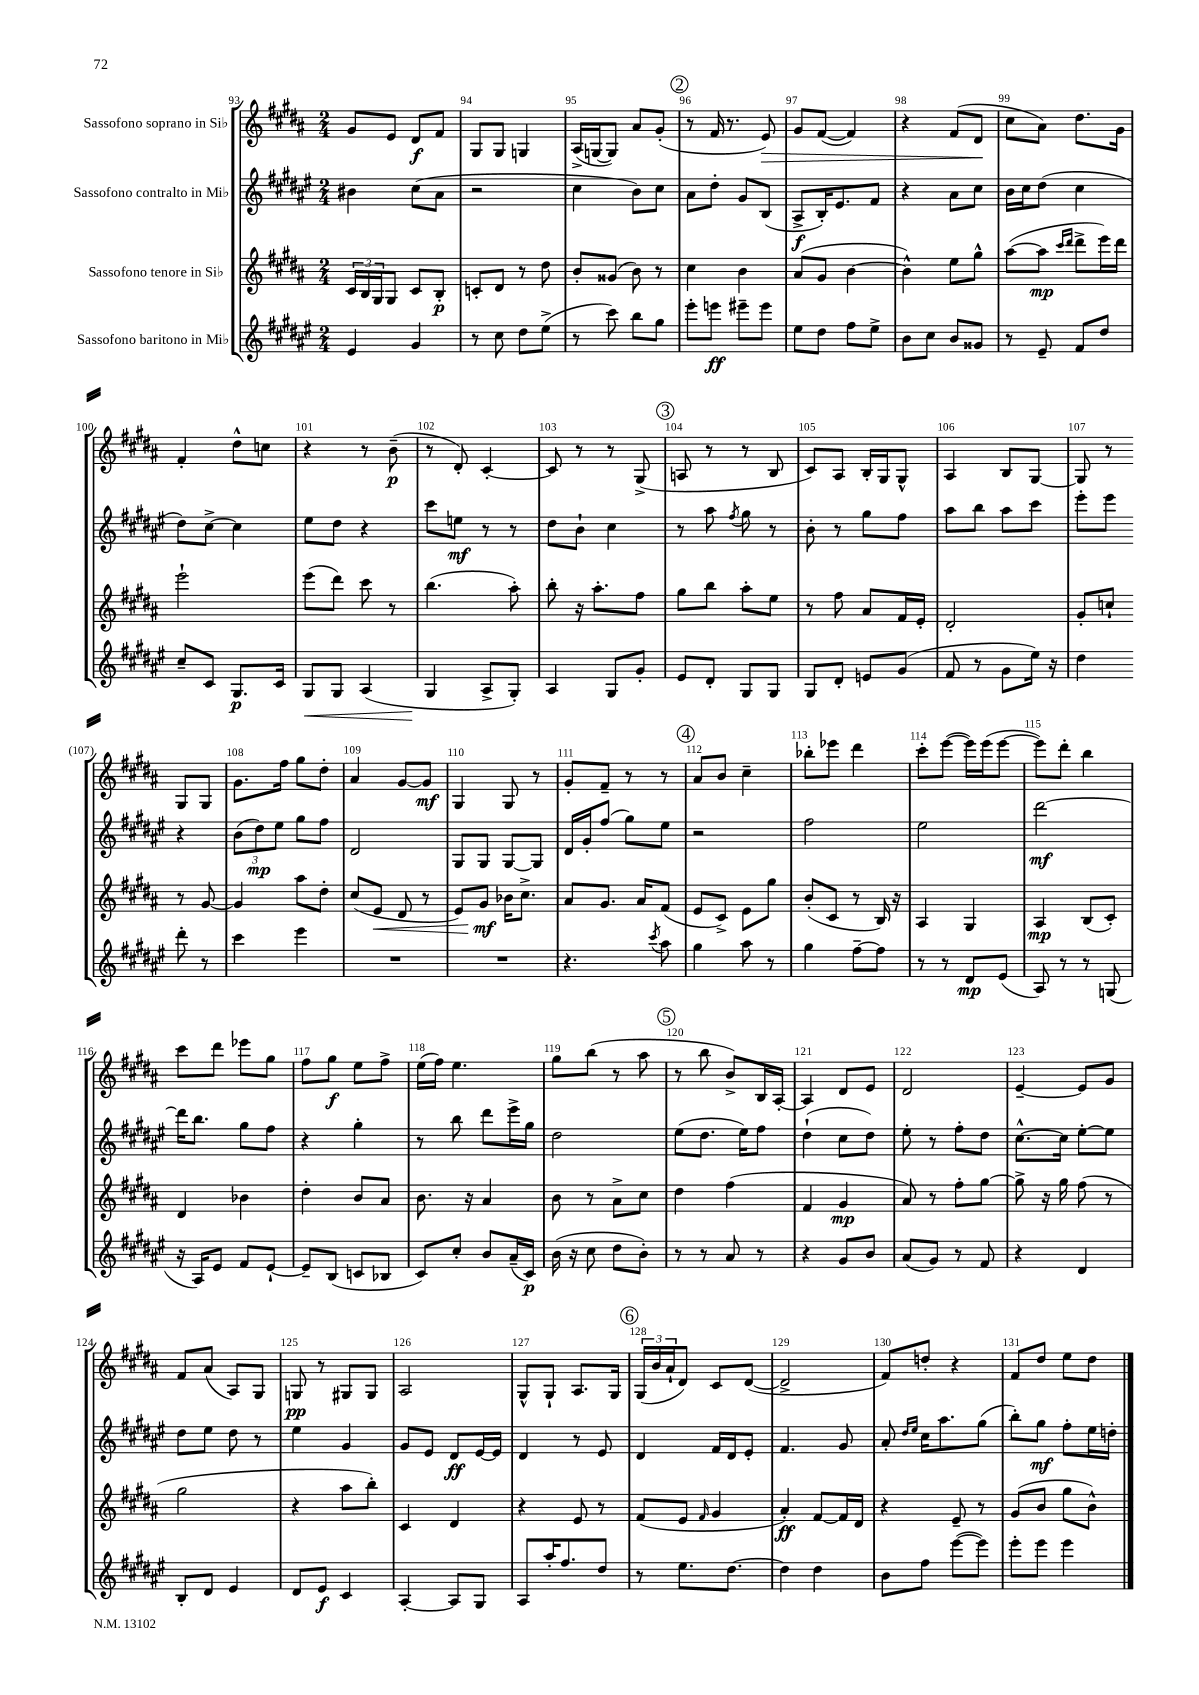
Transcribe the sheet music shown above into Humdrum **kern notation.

**kern	**dynam	**kern	**dynam	**kern	**dynam	**kern	**dynam
*part4	*part4	*part3	*part3	*part2	*part2	*part1	*part1
*staff4	*staff4	*staff3	*staff3	*staff2	*staff2	*staff1	*staff1
*I"Sassofono baritono in Mi♭	*	*I"Sassofono tenore in Si♭	*	*I"Sassofono contralto in Mi♭	*	*I"Sassofono soprano in Si♭	*
*clefG2	*	*clefG2	*	*clefG2	*	*clefG2	*
*k[f#c#g#d#a#e#]	*	*k[f#c#g#d#a#]	*	*k[f#c#g#d#a#e#]	*	*k[f#c#g#d#a#]	*
*M2/4	*	*M2/4	*	*M2/4	*	*M2/4	*
=93	=93	=93	=93	=93	=93	=93	=93
4e#/	.	24c#/LL	.	4b#X\	.	8g#/L	.
.	.	24B/	.	.	.	.	.
.	.	24G#/J	.	.	.	.	.
.	.	8G#/J	.	.	.	8e/J	.
4g#/	.	8c#/L	.	(8cc#\L	.	8d#/L	f
.	.	8B'/J	p	8a#\J	.	8f#/J	.
=94	=94	=94	=94	=94	=94	=94	=94
8r	.	8cn'/L	.	2r	.	8G#/L	.
8cc#\	.	8d#/J	.	.	.	8G#/J	.
8dd#\L	.	8r	.	.	.	4Gn/	.
(8ee#^\J	.	8dd#\	.	.	.	.	.
=95	=95	=95	=95	=95	=95	=95	=95
8r	.	8b'/L	.	4cc#\	.	(16A#^/LL	.
.	.	.	.	.	.	[16Gn/J	.
8ccc#\)	.	(8g##X/J	.	.	.	8G/J])	.
8bb\L	.	8b\)	.	8b\L)	.	8a#/L	.
8gg#\J	.	8r	.	8cc#\J	.	(8g#'/J	.
!!LO:REH:place=s1:t=2
=96	=96	=96	=96	=96	=96	=96	=96
8eee#'\L	.	4cc#\	.	8a#\L	.	8r	.
8eeen\J	ff	.	.	8dd#'\J	.	16f#/	.
.	.	.	.	.	.	8.r	.
8eee#X~\L	.	4b\	.	8g#/L	.	.	.
!	!	!	!	!	!	!	!LO:HP:b
8eee#\J	.	.	.	(8B/J	.	8e/)	>
=97	=97	=97	=97	=97	=97	=97	=97
8ee#\L	.	(8a#/L	.	8A#^/L	f	8g#/L	.
8dd#\J	.	8g#/J	.	16B'/K)	.	([8f#/J	.
.	.	.	.	8.e#/	.	.	.
8ff#\L	.	[4b\	.	.	.	4f#/])	.
8ee#^\J	.	.	.	8f#/J	.	.	.
=98	=98	=98	=98	=98	=98	=98	=98
8b\L	.	4b^^\])	.	4r	.	4r	.
8cc#\J	.	.	.	.	.	.	.
8b/L	.	8ee\L	.	8a#\L	.	(8f#/L	.
8g##X/J	.	8gg#^^\J	.	8cc#\J	.	8d#/J	.
.	.	.	.	.	.	.	]
=99	=99	=99	=99	=99	=99	=99	=99
8r	.	([8aa#\L	.	16b\LL	.	8cc#\L	.
.	.	.	.	16cc#\J	.	.	.
8e#~/	.	8aa#\J]	mp	(8dd#\J	.	8a#\J)	.
.	.	16qqccc#/LL	.	.	.	.	.
.	.	16qqddd#/JJ	.	.	.	.	.
8f#/L	.	8ddd#^\L	.	4cc#\	.	8.dd#\L	.
8dd#/J	.	16eee\L)	.	.	.	.	.
.	.	16ddd#\JJ	.	.	.	16g#\Jk	.
!!LO:LB:g=z
=100	=100	=100	=100	=100	=100	=100	=100
8cc#~/L	.	2eee`\	.	8dd#\L)	.	4f#'/	.
8c#/J	.	.	.	[8cc#^\J	.	.	.
8.G#/L	p	.	.	4cc#\]	.	8dd#^^\L	.
.	.	.	.	.	.	8ccn\J	.
16c#/Jk	.	.	.	.	.	.	.
=101	=101	=101	=101	=101	=101	=101	=101
!	!LO:HP:b	!	!	!	!	!	!
8G#/L	<	(8eee\L	.	8ee#\L	.	4r	.
8G#/J	.	8ddd#\J)	.	8dd#\J	.	.	.
(4A#/	.	8ccc#\	.	4r	.	8r	.
.	.	8r	.	.	.	(8b~\	p
=102	=102	=102	=102	=102	=102	=102	=102
4G#/	.	(4.bb\	.	8ccc#\L	.	8r	.
.	.	.	.	8een\J	mf	8d#'/)	.
8A#^/L	[	.	.	8r	.	[4c#'/	.
8G#'/J)	.	8aa#'\)	.	8r	.	.	.
=103	=103	=103	=103	=103	=103	=103	=103
4A#/	.	8bb'\	.	8dd#\L	.	8c#/]	.
.	.	16r	.	8b`\J	.	8r	.
.	.	8.aa#'\L	.	.	.	.	.
8G#/L	.	.	.	4cc#\	.	8r	.
8g#'/J	.	8ff#\J	.	.	.	(8G#^/	.
!!LO:REH:place=s1:t=3
=104	=104	=104	=104	=104	=104	=104	=104
8e#/L	.	8gg#\L	.	8r	.	8An/	.
8d#'/J	.	8bb\J	.	8aa#\	.	8r	.
.	.	.	.	8qff#/	.	.	.
8G#/L	.	8aa#'\L	.	8gg#\	.	8r	.
8G#/J	.	8ee\J	.	8r	.	8B/	.
=105	=105	=105	=105	=105	=105	=105	=105
8G#/L	.	8r	.	8b'\	.	8c#/L)	.
8d#'/J	.	8ff#\	.	8r	.	8A#/J	.
8en/L	.	8a#/L	.	8gg#\L	.	16B'/LL	.
.	.	.	.	.	.	16G#/J	.
(8g#/J	.	16f#/L	.	8ff#\J	.	8G#^^/J	.
.	.	16e'/JJ	.	.	.	.	.
=106	=106	=106	=106	=106	=106	=106	=106
8f#/	.	2d#'/	.	8aa#\L	.	4A#/	.
8r	.	.	.	8bb\J	.	.	.
8g#\L	.	.	.	8aa#\L	.	8B/L	.
16ee#\Jk)	.	.	.	8ccc#\J	.	[8G#/J	.
16r	.	.	.	.	.	.	.
=107	=107	=107	=107	=107	=107	=107	=107
4dd#\	.	8g#'/L	.	8eee#'\L	.	8G#/]	.
.	.	8ccn`/J	.	8eee#\J	.	8r	.
8ddd#'\	.	8r	.	4r	.	8G#/L	.
8r	.	[8g#/	.	.	.	8G#/J	.
!!LO:LB:g=z
=108	=108	=108	=108	=108	=108	=108	=108
4ccc#\	.	4g#/]	.	(12b\L	.	8.g#\L	.
.	.	.	.	12dd#\)	mp	.	.
.	.	.	.	12ee#\J	.	.	.
.	.	.	.	.	.	16ff#\Jk	.
4eee#\	.	8aa#\L	.	8gg#\L	.	8gg#\L	.
.	.	8dd#'\J	.	8ff#\J	.	8dd#'\J	.
=109	=109	=109	=109	=109	=109	=109	=109
2r	.	(8cc#/L	.	2d#/	.	4a#/	.
!	!	!	!LO:HP:b	!	!	!	!
.	.	8e/J	<	.	.	.	.
.	.	8d#/	.	.	.	[8g#/L	.
.	.	8r	.	.	.	8g#/J]	mf
=110	=110	=110	=110	=110	=110	=110	=110
2r	.	8e/L)	.	8G#/L	.	4G#/	.
.	.	8g#/J	mf	8G#/J	.	.	.
.	.	16b-X\KL	[	[8G#/L	.	8G#/	.
.	.	8.cc#^\J	.	.	.	.	.
.	.	.	.	8G#/J]	.	8r	.
=111	=111	=111	=111	=111	=111	=111	=111
4.r	.	8a#/L	.	16d#/LL	.	8g#'/L	.
.	.	.	.	16g#'/J	.	.	.
.	.	8.g#/J	.	(8ff#/J	.	8f#~/J	.
.	.	.	.	8gg#\L)	.	8r	.
.	.	16a#/KL	.	.	.	.	.
8qccc#/	.	.	.	.	.	.	.
8aa#\	.	(8f#/J	.	8ee#\J	.	8r	.
!!LO:REH:place=s1:t=4
=112	=112	=112	=112	=112	=112	=112	=112
4gg#\	.	8e/L	.	2r	.	8a#/L	.
.	.	8c#^/J)	.	.	.	8b/J	.
8aa#\	.	8e\L	.	.	.	4cc#~\	.
8r	.	8gg#\J	.	.	.	.	.
=113	=113	=113	=113	=113	=113	=113	=113
4gg#\	.	(8b'/L	.	2ff#\	.	8bb-X'\L	.
.	.	8c#/J	.	.	.	8eee-X\J	.
[8ff#~\L	.	8r	.	.	.	4ddd#\	.
8ff#\J]	.	16B/)	.	.	.	.	.
.	.	16r	.	.	.	.	.
=114	=114	=114	=114	=114	=114	=114	=114
8r	.	4A#/	.	2ee#\	.	8ccc#'\L	.
8r	.	.	.	.	.	([8eee\J	.
8d#/L	mp	4G#/	.	.	.	16eee\LL])	.
.	.	.	.	.	.	(16eee\J	.
(8e#/J	.	.	.	.	.	[8eee\J	.
=115	=115	=115	=115	=115	=115	=115	=115
8A#/)	.	4A#/	mp	[2ddd#\	mf	8eee\L])	.
8r	.	.	.	.	.	8ddd#'\J	.
8r	.	(8B/L	.	.	.	4bb\	.
(8Gn/	.	8c#'/J)	.	.	.	.	.
!!LO:LB:g=z
=116	=116	=116	=116	=116	=116	=116	=116
16r	.	4d#/	.	16ddd#\KL]	.	8ccc#\L	.
16A#/KL)	.	.	.	8.bb\J	.	.	.
8e#/J	.	.	.	.	.	8ddd#\J	.
8f#/L	.	4b-X\	.	8gg#\L	.	8eee-X\L	.
[8e#`/J	.	.	.	8ff#\J	.	8gg#\J	.
=117	=117	=117	=117	=117	=117	=117	=117
8e#~/L]	.	4dd#'\	.	4r	.	8ff#\L	.
(8B/J	.	.	.	.	.	8gg#\J	f
8cn/L	.	8b/L	.	4gg#'\	.	8ee\L	.
8B-X/J	.	8a#/J	.	.	.	8ff#^\J	.
=118	=118	=118	=118	=118	=118	=118	=118
8c#/L)	.	8.b\	.	8r	.	(16ee\LL	.
.	.	.	.	.	.	16ff#\JJ)	.
8cc#'/J	.	.	.	8bb\	.	4.ee\	.
.	.	16r	.	.	.	.	.
8b/L	.	4a#/	.	8ddd#\L	.	.	.
(16a#~/L	.	.	.	16eee#^\L	.	.	.
16c#/JJ)	p	.	.	16gg#\JJ	.	.	.
=119	=119	=119	=119	=119	=119	=119	=119
(16b\	.	8b\	.	2dd#\	.	8gg#\L	.
16r	.	.	.	.	.	.	.
8cc#\	.	8r	.	.	.	(8bb\J	.
8dd#\L	.	8a#^\L	.	.	.	8r	.
8b'\J)	.	8cc#\J	.	.	.	8aa#\	.
!!LO:REH:place=s1:t=5
=120	=120	=120	=120	=120	=120	=120	=120
8r	.	4dd#\	.	(8ee#\L	.	8r	.
8r	.	.	.	8.dd#\J	.	8bb\	.
8a#/	.	(4ff#\	.	.	.	8b^/L)	.
.	.	.	.	16ee#\KL)	.	.	.
8r	.	.	.	8ff#\J	.	16B/L	.
.	.	.	.	.	.	[16A#'/JJ	.
=121	=121	=121	=121	=121	=121	=121	=121
4r	.	4f#/	.	(4dd#`\	.	4A#/]	.
8g#/L	.	4g#/	mp	8cc#\L	.	8d#/L	.
8b/J	.	.	.	8dd#\J)	.	8e/J	.
=122	=122	=122	=122	=122	=122	=122	=122
(8a#/L	.	8a#/)	.	8ee#'\	.	2d#/	.
8g#/J)	.	8r	.	8r	.	.	.
8r	.	8ff#'\L	.	8ff#'\L	.	.	.
8f#/	.	[8gg#\J	.	8dd#\J	.	.	.
=123	=123	=123	=123	=123	=123	=123	=123
4r	.	8gg#^\]	.	[8.cc#^^\L	.	[4e~/	.
.	.	16r	.	.	.	.	.
.	.	16gg#\	.	16cc#\Jk]	.	.	.
4d#/	.	(8ff#\	.	[8ee#'\L	.	8e/L]	.
.	.	8r	.	8ee#\J]	.	8g#/J	.
!!LO:LB:g=z
=124	=124	=124	=124	=124	=124	=124	=124
8B'/L	.	2gg#\	.	8dd#\L	.	8f#/L	.
8d#/J	.	.	.	8ee#\J	.	(8a#/J	.
4e#/	.	.	.	8dd#\	.	8A#/L)	.
.	.	.	.	8r	.	8G#/J	.
=125	=125	=125	=125	=125	=125	=125	=125
8d#/L	.	4r	.	4ee#\	.	8Gn/	pp
8e#/J	f	.	.	.	.	8r	.
4c#/	.	8aa#\L	.	4g#/	.	8G#X/L	.
.	.	8bb'\J)	.	.	.	8G#/J	.
=126	=126	=126	=126	=126	=126	=126	=126
[4A#'/	.	4c#/	.	8g#/L	.	2A#/	.
.	.	.	.	8e#/J	.	.	.
8A#/L]	.	4d#/	.	8d#/L	ff	.	.
8G#/J	.	.	.	[16e#/L	.	.	.
.	.	.	.	16e#/JJ]	.	.	.
=127	=127	=127	=127	=127	=127	=127	=127
8A#/L	.	4r	.	4d#/	.	8G#^^/L	.
16aa#'/K	.	.	.	.	.	8G#`/J	.
8.ff#/	.	.	.	.	.	.	.
.	.	8e/	.	8r	.	8.A#/L	.
8dd#/J	.	8r	.	8e#/	.	.	.
.	.	.	.	.	.	16G#/Jk	.
!!LO:REH:place=s1:t=6
=128	=128	=128	=128	=128	=128	=128	=128
8r	.	(8f#/L	.	4d#/	.	(24G#/LL	.
.	.	.	.	.	.	24b/	.
.	.	.	.	.	.	24a#`/J	.
8.ee#\L	.	8e/J	.	.	.	8d#/J)	.
.	.	16qqf#/	.	.	.	.	.
.	.	4g#/	.	16f#/LL	.	8c#/L	.
[8.dd#\J	.	.	.	16d#/J	.	.	.
.	.	.	.	8e#'/J	.	([8d#/J	.
=129	=129	=129	=129	=129	=129	=129	=129
4dd#\]	.	4a#'/)	ff	4.f#/	.	2d#^/]	.
4dd#\	.	[8f#/L	.	.	.	.	.
.	.	16f#/L]	.	8g#/	.	.	.
.	.	16d#/JJ	.	.	.	.	.
=130	=130	=130	=130	=130	=130	=130	=130
8b\L	.	4r	.	8a#'/	.	8f#/L)	.
.	.	.	.	16qqdd#/LL	.	.	.
.	.	.	.	16qqee#/JJ	.	.	.
8ff#\J	.	.	.	16cc#\KL	.	8ddn'/J	.
.	.	.	.	8.aa#\	.	.	.
([8eee#\L	.	8e~/	.	.	.	4r	.
8eee#\J])	.	8r	.	(8gg#\J	.	.	.
=131	=131	=131	=131	=131	=131	=131	=131
8eee#'\L	.	(8g#/L	.	8bb'\L)	.	8f#/L	.
8eee#\J	.	8b/J	.	8gg#\J	mf	8dd#/J	.
4eee#\	.	8gg#\L	.	8ff#'\L	.	8ee\L	.
.	.	8b^^\J)	.	16ee#\L	.	8dd#\J	.
.	.	.	.	16ddn'\JJ	.	.	.
==	==	==	==	==	==	==	==
*-	*-	*-	*-	*-	*-	*-	*-
